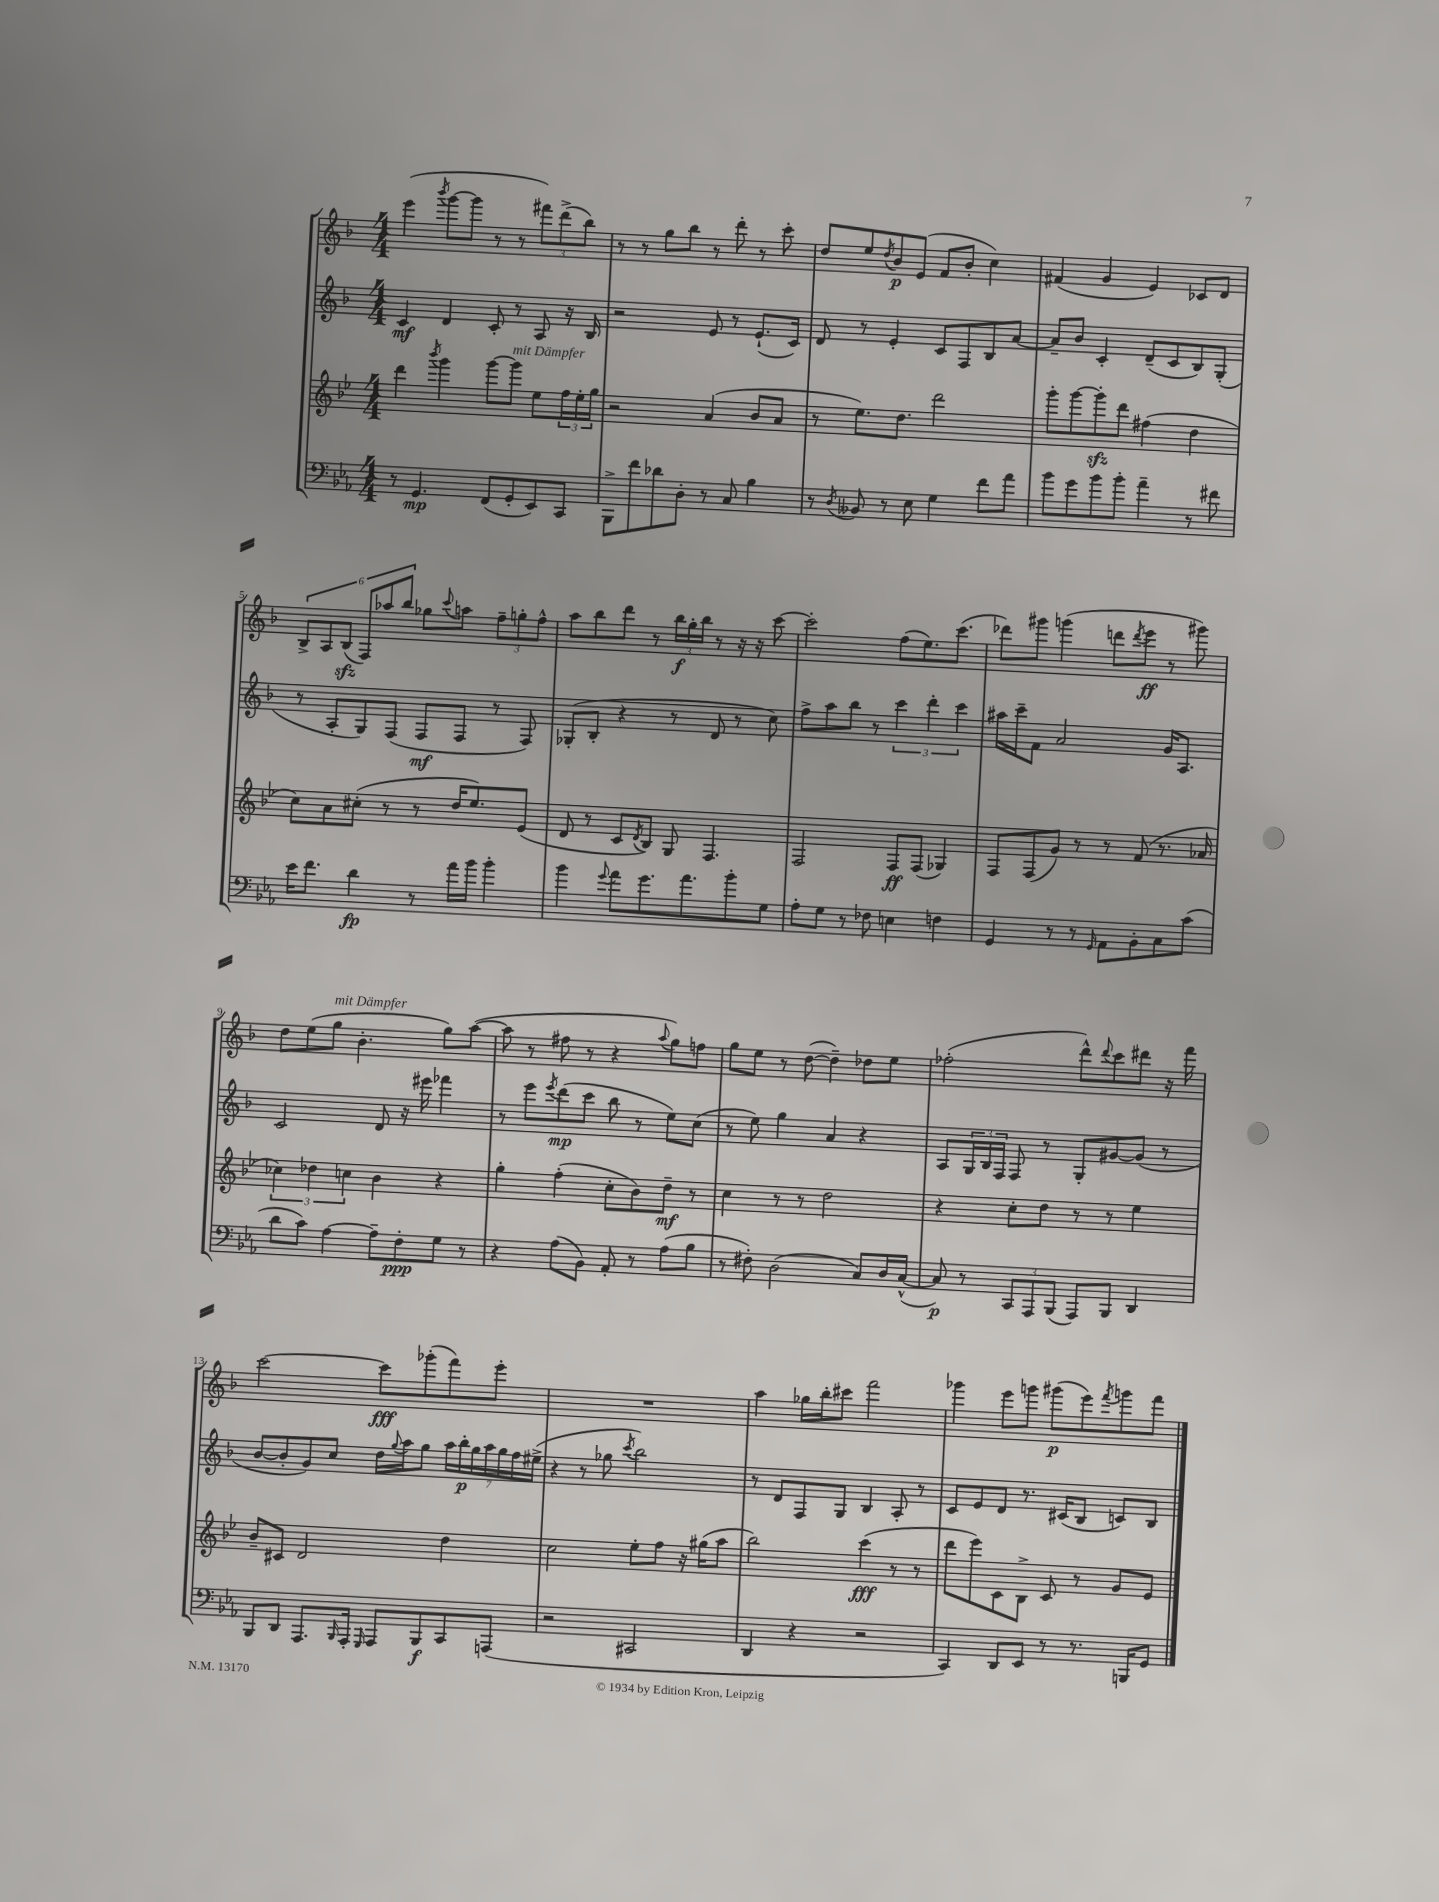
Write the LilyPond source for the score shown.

<<
\new StaffGroup <<
\new Staff = "s0" {
    \clef treble \key f \major \numericTimeSignature \time 4/4
    e'''4( \acciaccatura { bes'''8 } g'''8~ g'''8 r8 r8 \tuplet 3/2 { fis'''8) d'''8->( bes''8) } |
    r8 r8 g''8 bes''8 r8 d'''8-. r8 c'''8-. |
    d''8 e''8 \acciaccatura { d''8 } bes'8\p e'8( f'8 bes'8-. c''4) |
    fis'4( g'4 e'4) ces'8 d'8 |
    \tuplet 6/4 { bes8-> a8 bes8\sfz( f8) aes''8 bes''8 } ges''8 \appoggiatura { c'''8 } a''8 \tuplet 3/2 { f''8-- g''8-. f''8-^ } |
    a''8 bes''8 d'''8 r8 \tuplet 3/2 { bes''16\f g''16-. bes''16 } r8 r16 r16 c'''8~ |
    c'''2-. f''8( e''8.) c'''8.( |
    des'''8) gis'''8 g'''4( d'''8 \acciaccatura { d'''8 } e'''8\ff r8 gis'''8) |
    d''8 e''8( g''8^\markup { \italic "mit Dämpfer" } bes'4.-. g''8) a''8~( |
    a''8 r8 fis''8 r8 r4 \appoggiatura { a''8 } g''8) f''8 |
    g''8 e''8 r8 d''8~( d''4--) des''8 e''8 |
    fes''2-.( d'''8-^) \appoggiatura { d'''8 } c'''8 dis'''8 r16 f'''16 |
    c'''2~ c'''8\fff ges'''8-.( f'''8) e'''8-. |
    R1 |
    a''4 ges''16 bes''16-. cis'''8 f'''2 |
    ges'''4 e'''8 g'''8 gis'''8\p( e'''8) \acciaccatura { f'''8 } g'''8 f'''8 \bar "|." |
}
\new Staff = "s1" {
    \clef treble \key f \major \numericTimeSignature \time 4/4
    c'4\mf d'4 c'8-. r8 a8 r16 bes16 |
    r2 e'8 r8 e'8.-!( c'16) |
    d'8 r8 e'4-. c'8 f8 bes8 a'8~ |
    a'8-- bes'8 c'4-. d'8--( c'8 bes8) g8-.( |
    r8 a8-. g8) f8( f8\mf f8 r8 f8) |
    ges8-.( bes8-. r4 r8 d'8 r8 c''8) |
    f''8-> a''8 bes''8 r8 \tuplet 3/2 { c'''4 d'''4-. c'''4 } |
    ais''16 c'''16-- f'8 a'2 g'16 a8. |
    c'2 d'8 r16 eis'''16 fes'''4 |
    r8 e'''8 \acciaccatura { e'''8 } d'''8\mp( c'''8 bes''8 r8 e''8) c''8( |
    r8 e''8) g''4 a'4 r4 |
    a8 \tuplet 3/2 { g16 bes16 f16 } f8 r8 g8-. gis'8~ gis'8( r8 |
    bes'8~ bes'8-. g'8) c''8 d''16 \appoggiatura { g''8 } a''16 g''8 \tuplet 7/4 { a''16 bes''16-.\p g''16 a''16 g''16 f''16 eis''16->( } |
    r4 r8 ges''8 \acciaccatura { c'''8 } bes''2) |
    r8 d'8 f8 g8 bes4 a8-. r8 |
    c'8 e'8 d'8 r8. cis'16( bes8 c'8) bes8 \bar "|." |
}
\new Staff = "s2" {
    \clef treble \key bes \major \numericTimeSignature \time 4/4
    d'''4 \acciaccatura { bes'''8 } g'''4 g'''8~ g'''8^\markup { \italic "mit Dämpfer" } ees''8 \tuplet 3/2 { f''16 ees''16-. g''16 } |
    r2 a'4( bes'8 a'8 |
    r8 ees''8.) d''8. d'''2 |
    g'''8-. g'''8~ g'''8-.\sfz d'''8 fis''4( d''4 |
    c''8) a'8 cis''8-.( r8 r8 d''16 ees''8.) ees'8( |
    d'8 r8 c'8 \acciaccatura { d'8 } bes8) g8 f4. |
    f2 f8\ff f8( ges4) |
    f8 f8( g'8) r8 r8 f'8( r8. aes'16 |
    \tuplet 3/2 { ces''4) des''4 c''4 } bes'4 r4 |
    g''4-. f''4-.( c''8-. bes'8) d''8--\mf r8 |
    c''4 r8 r8 d''2 |
    r4 c''8-. d''8 r8 r8 ees''4 |
    bes'8-- cis'8 d'2 d''4 |
    c''2 ees''8-. f''8 r16 gis''16( a''8 |
    bes''2) c'''4\fff( r8 r8 |
    d'''8 ees'''8) c'8 bes8-> c'8 r8 g'8 ees'8 \bar "|." |
}
\new Staff = "s3" {
    \clef bass \key ees \major \numericTimeSignature \time 4/4
    r8 g,4.\mp f,8( g,8-. ees,8) c,8 |
    bes,,8-> f'8 des'8 d8-. r8 c8 bes4 |
    r8 \acciaccatura { d8 } beses,8 r8 ees8 g4 f'8 aes'8 |
    bes'8 g'8 bes'8 bes'8-. aes'4-- r8 fis'8 |
    ees'16 f'8. d'4\fp r8 aes'16 bes'16 bes'4-. |
    bes'4 \appoggiatura { g'8 } aes'8 g'8. aes'8. bes'8-. g8 |
    aes8-. g8 r8 fes8 e4 f4 |
    g,4 r8 r8 \grace { g,16 } aes,8 bes,8-. c8 c'8( |
    d'8 c'8) aes4~ aes8-- f8-.\ppp g8 r8 |
    r4 aes8( bes,8) aes,8-. r8 aes8( bes8 |
    r8 fis8-.) d2( c8) d16 c16~-^( |
    c8\p) r8 \tuplet 3/2 { c,8 aes,,8 bes,,8( } aes,,8) bes,,8 d,4 |
    bes,,8 d,8 aes,,8. \grace { bes,,16 } aes,,16-. \grace { g,,16 } aes,,8 bes,,8\f c,8 a,,8( |
    r2 cis,2 |
    d,4 r4 r2 |
    c,4) d,8 ees,8 r8 r8. b,,16 g,8 \bar "|." |
}
>>
>>
